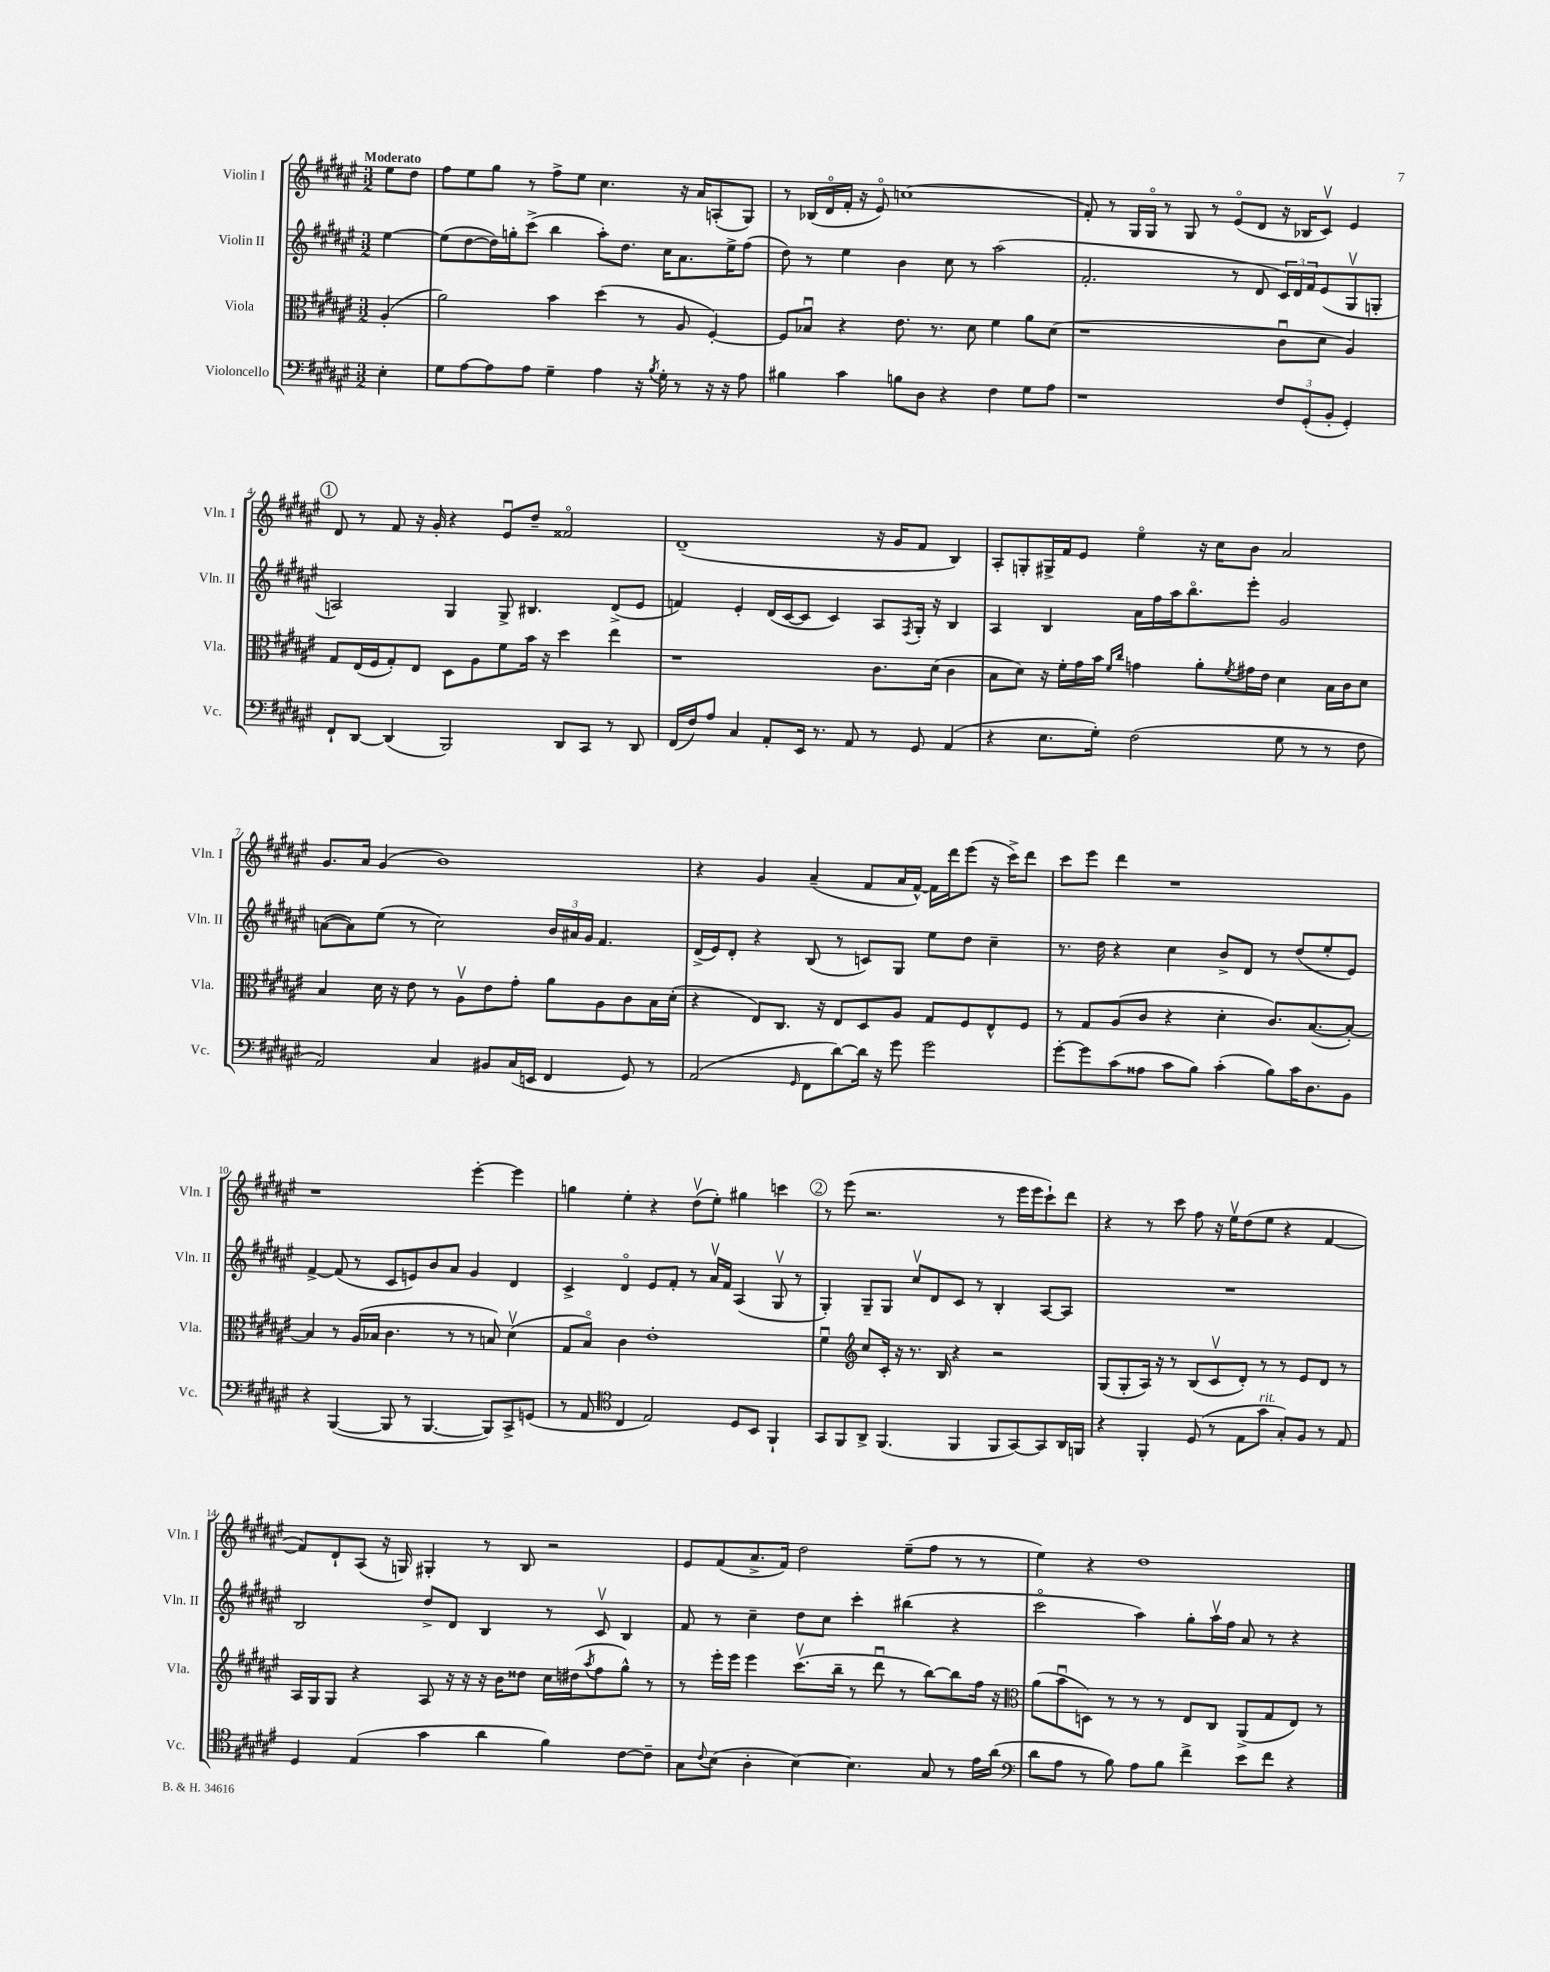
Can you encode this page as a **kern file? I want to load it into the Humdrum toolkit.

**kern	**kern	**kern	**kern
*staff4	*staff3	*staff2	*staff1
*clefF4	*clefC3	*clefG2	*clefG2
*k[f#c#g#d#a#e#]	*k[f#c#g#d#a#e#]	*k[f#c#g#d#a#e#]	*k[f#c#g#d#a#e#]
*M3/2	*M3/2	*M3/2	*M3/2
4E#'\	(4A#'/	[4ee#\	8ee#\L
.	.	.	8dd#\J
=	=	=	=
8G#\L	2a#\)	(8ee#\]L	8ff#\L
[8A#\	.	[8dd#\	8ee#\
8A#\]	.	16dd#\]L)	8gg#\J
.	.	16gg'\J	.
8A#\J	.	(8ccc#^\J	8r
4G#~\	4b\	4bb\	8ff#^\L
.	.	.	8ee#\J
4A#\	(4dd#\	8aa#'\L)	4.cc#\
.	.	8.dd#\J	.
16r	8r	.	.
8qB/	.	.	.
16G#'\	.	16cc#\LK	.
8r	8A#/	8.a#\	16r
.	.	.	16a#/LK
16r	[4F#'/)	.	(8A'/
16r	.	16ee#^\K	.
8A#\	.	(8ff#\J	8G#/J)
=	=	=	=
4B#\	8F#/]L	8dd#\)	8r
.	8B-u/J	8r	(16B-/LL
.	.	.	16d#o/
4c#\	4r	4ee#\	16f#'/JJ
.	.	.	16r
.	.	.	8e#o/)
8B\L	8.e#\	4b\	(1cc
8D#\J	.	.	.
.	8.r	.	.
4r	.	8cc#\	.
.	8d#\	8r	.
4F#\	4f#\	(2aa#\	.
8G#\L	8a#\L	.	.
8A#\J	(8d#\J	.	.
=	=	=	=
1r	1r	2.f#'/	8f#'/)
.	.	.	8r
.	.	.	16G#/LL
.	.	.	16G#o/JJ
.	.	.	8r
.	.	.	8G#/
.	.	.	8r
.	.	8r	(8e#o/L
.	.	8d#/	8d#/J
12F#/L	8c#u\L	24c#/LL)	16r
.	.	24d#/	.
.	.	.	16B-/LK
(12GG#'/	.	24f#/J	.
.	8d#\J	(8e#/	8c#v/J)
12BB'/J	.	.	.
4GG#'/)	4A#/)	8G#v/	4e#/
.	.	8G'/J	.
=	=	=	=
8FF#`/L	8G#/L	2A/)	8d#/
[8DD#/J	(16E#/L	.	8r
.	16F#/J	.	.
(4DD#/]	8G#'/)	.	8f#/
.	8E#/J	.	16r
.	.	.	16g#'/
2BBB/)	8D#\L	4G#/	4r
.	8A#\	.	.
.	8f#\	8G#^/	8e#u/L
.	16b\Jk	4.B#/	8dd#~/J
.	16r	.	.
8DD#/L	4dd#\	.	2f##o/
8CC#/J	.	.	.
8r	4ee#\	(8d#^/L	.
8DD#/	.	8e#/J	.
=	=	=	=
(16FF#/LL	1r	4f/)	(1d#~
16F#/J)	.	.	.
8A#/J	.	.	.
4C#/	.	4e#'/	.
8AA#'/L	.	(16d#/LL	.
.	.	[16c#/J	.
16EE#/Jk	.	8c#/]J	.
8.r	.	.	.
.	.	4c#/)	.
8AA#/	.	.	.
8r	8.c#\L	8A#/L	16r
.	.	.	16g#/LK
.	.	8qF#/	.
8GG#/	.	16G#'/Jk	8f#/J
.	(16d#\Jk	16r	.
(4AA#/	4c#\	4B/	4B/)
=	=	=	=
4r	8B\L	4A#/	8A#'/L
.	8d#\J)	.	8G'/
8.E#\L	16r	4B/	16G#^/L
.	16f#'\LL	.	16f#/J
.	16g#\	.	8e#/J
16G#'\Jk)	16b\JJ	.	.
.	16qqf#/LL	.	.
.	16qqcc#/JJ	.	.
(2F#\	4g\	16a#\LL	4ee#o\
.	.	16ff#\	.
.	.	16aa#\J	.
.	.	8.bbo\	.
.	8a#'\L	.	16r
.	.	.	16cc#\LK
.	8qf#/	.	.
.	16g#\L	8eee#'\J	8b\J
.	16e#\JJ	.	.
8G#\	4d#\	2g#/	2a#/
8r	.	.	.
8r	16B\LL	.	.
.	16c#\J	.	.
8F#\	8d#\J	.	.
=	=	=	=
2AA#/)	4B/	([8a\L	8.g#/L
.	.	8a\])	.
.	.	.	16a#/Jk
.	16d#\	(8ee#\J	(4g#/
.	16r	.	.
.	8e#\	8r	.
4C#/	8r	2cc#\)	1b)
.	8A#v\L	.	.
8BB#/L	8e#\	.	.
(16C#/L	8g#'\J	.	.
16EE/JJ	.	.	.
4FF#/	8a#\L	24b/LL	.
.	.	24a#/	.
.	.	24g#/JJ	.
.	8A#\	4.f#/	.
8GG#/)	8c#\	.	.
8r	16B\L	.	.
.	(16d#'\JJ	.	.
=	=	=	=
(2AA#/	4r	(16d#^/LL	4r
.	.	16e#/J)	.
.	.	8d#'/J	.
.	8E#/L)	4r	4g#/
.	8.C#/J	.	.
16qqGG#/	.	.	.
8FF#\L	.	(8B/	(4a#~/
.	16r	.	.
[8d#\)	8E#/L	8r	.
16d#\]Jk	8D#/	8c/L)	8f#/L
16r	.	.	.
8g#\	8A#/J	8G#/J	16a#/L
.	.	.	[16f#^^/JJ)
2g#\	8G#/L	8ee#\L	16f#\]LL
.	.	.	16ddd#\J
.	8F#/	8dd#\J	(8eee#\J
.	8E#^^/	4cc#~\	16r
.	.	.	16ccc#^\LK)
.	8F#/J	.	8ddd#\J
=	=	=	=
[8g#'\L	8r	8.r	8ccc#\L
8g#\]	8G#/L	.	8eee#\J
.	.	16dd#\	.
(8c#\	(8A#/	4r	4ddd#\
8A##\J	8c#/J	.	.
8c#\L	4r	4cc#\	1r
8B\J)	.	.	.
(4c#'\	4d#'\	8b^/L	.
.	.	8d#/J	.
8B\L)	8.c#/L)	8r	.
16c#\K	.	(8dd#/L	.
8.D#\	([8.B/	.	.
.	.	8ee#'/	.
8BB\J	8B'/_J)	8e#/J)	.
=	=	=	=
4r	4B/]	[4f#^/	1r
([4BBB/	8r	(8f#/]	.
.	(16A#/LL	8r	.
.	16B-/JJ	.	.
8BBB/]	4.c#\	8c#/L	.
8r	.	8e/)	.
[4.BBB/	.	8b/	.
.	8r	8a#/J	.
.	8r	4g#/	[4eee#'\
8BBB/]L)	8B/)	.	.
8CC#^/	(4d#v\	4d#/	4eee#\]
(8GG/J	.	.	.
=	=	=	=
8r	8G#/L	4c#^/	4gg\
8AA#/	8Bo/J)	.	.
*clefC4	*	*	*
4C#/	4c#\	4d#o/	4ee#'\
2E#/)	1e#'	8e#/L	4r
.	.	8f#'/J	.
.	.	8r	(8dd#v\L
.	.	16a#v/LL	8ee#'\J)
.	.	16f#/JJ	.
8D#/L	.	(4A#/	4gg#\
8BB/J	.	.	.
4FF#`/	.	8G#v/	4ccc\
.	.	8r	.
=	=	=	=
8GG#/L	4f#u\	4G#'/)	8r
8FF#/	.	.	(8eee#\
*	*clefG2	*	*
8AA#^/J	8cc#/L	8G#~/L	2.r
(4.FF#/	16c#'/Jk	8G#/J	.
.	16r	.	.
.	8.r	8cc#v/L	.
.	.	8d#/	.
.	16B/	.	.
4FF#/	4r	8c#/J	.
.	.	8r	.
8FF#/L	2r	4B'/	8r
[8GG#/)	.	.	16eee#\LL
.	.	.	16eee#\J
8GG#/]	.	[8A#/L	8ccc#`\)
16AA#/L	.	8A#/]J	8ddd#\J
16FF/JJ	.	.	.
=	=	=	=
4r	(8G#/L	1.r	4r
.	8G#'/	.	.
4FF#'/	16A#/Jk)	.	8r
.	16r	.	.
.	8r	.	8ccc#\
(8D#/	(8B/L	.	8ff#\
8r	8c#v/	.	16r
.	.	.	16ee#v\LK
8E#\L	8d#'/J)	.	(8dd#\
8g#\J	8r	.	8ee#\J
8G#'/L)	8r	.	4r
8F#/J	8e#/L	.	.
8r	8d#/J	.	[4f#/
8E#/	8r	.	.
=	=	=	=
4D#/	16A#/LL	2B/	8f#/]L)
.	16G#/J	.	.
.	8G#/J	.	8d#`/
(4E#/	4r	.	(8A#/J
.	.	.	16r
.	.	.	16G/)
4g#\	8A#/	8dd#^/L	4G#'/
.	16r	8d#/J	.
.	16r	.	.
4a#\	16r	4B/	8r
.	16b\LK	.	.
.	8dd##\J	.	8B/
4f#\)	16cc#\LL	8r	2r
.	(16dd#\J	.	.
.	8qaa#/	.	.
.	8ff#\	8c#v/	.
[8c#\L	8gg#^^\J)	4B/	.
8c#~\]J	8r	.	.
=	=	=	=
8G#\L	8r	8f#/	8e#/L
8qqc#/	.	.	.
(8B\J	16eee#'\LL	8r	(8f#/
.	16eee#\JJ	.	.
4A#'\	4eee#\	4cc#~\	8.a#^/
.	.	.	16f#/Jk)
[4B\)	(8.ccc#v\L	8dd#\L	2dd#\
.	.	8cc#\J	.
.	16bb~\Jk	.	.
4.B\]	8r	4ccc#'\	.
.	8ddd#u\	.	.
.	8r	(4bb#\	(8ee#~\L
8G#/	[8bb\L)	.	8ff#\J
8r	8bb\]	4r	8r
16e#\LL	16ff#\Jk	.	8r
(16a#\JJ	16r	.	.
=	=	=	=
*clefF4	*clefC3	*	*
8d#\L	(8a#\L	2ccc#o\	4ee#\)
8A#\J	8bu\	.	.
8r	8D\J)	.	4r
8B\)	8r	.	.
8A#\L	8r	4aa#\)	1dd#
8B\J	8r	.	.
4f#^\	8E#/L	8gg#'\L	.
.	8C#/J	16aa#v\L	.
.	.	16ff#\JJ	.
8e#\L	(8AA#^/L	8a#/	.
8f#\J	8G#/	8r	.
4r	8E#/J)	4r	.
.	8r	.	.
==	==	==	==
*-	*-	*-	*-
